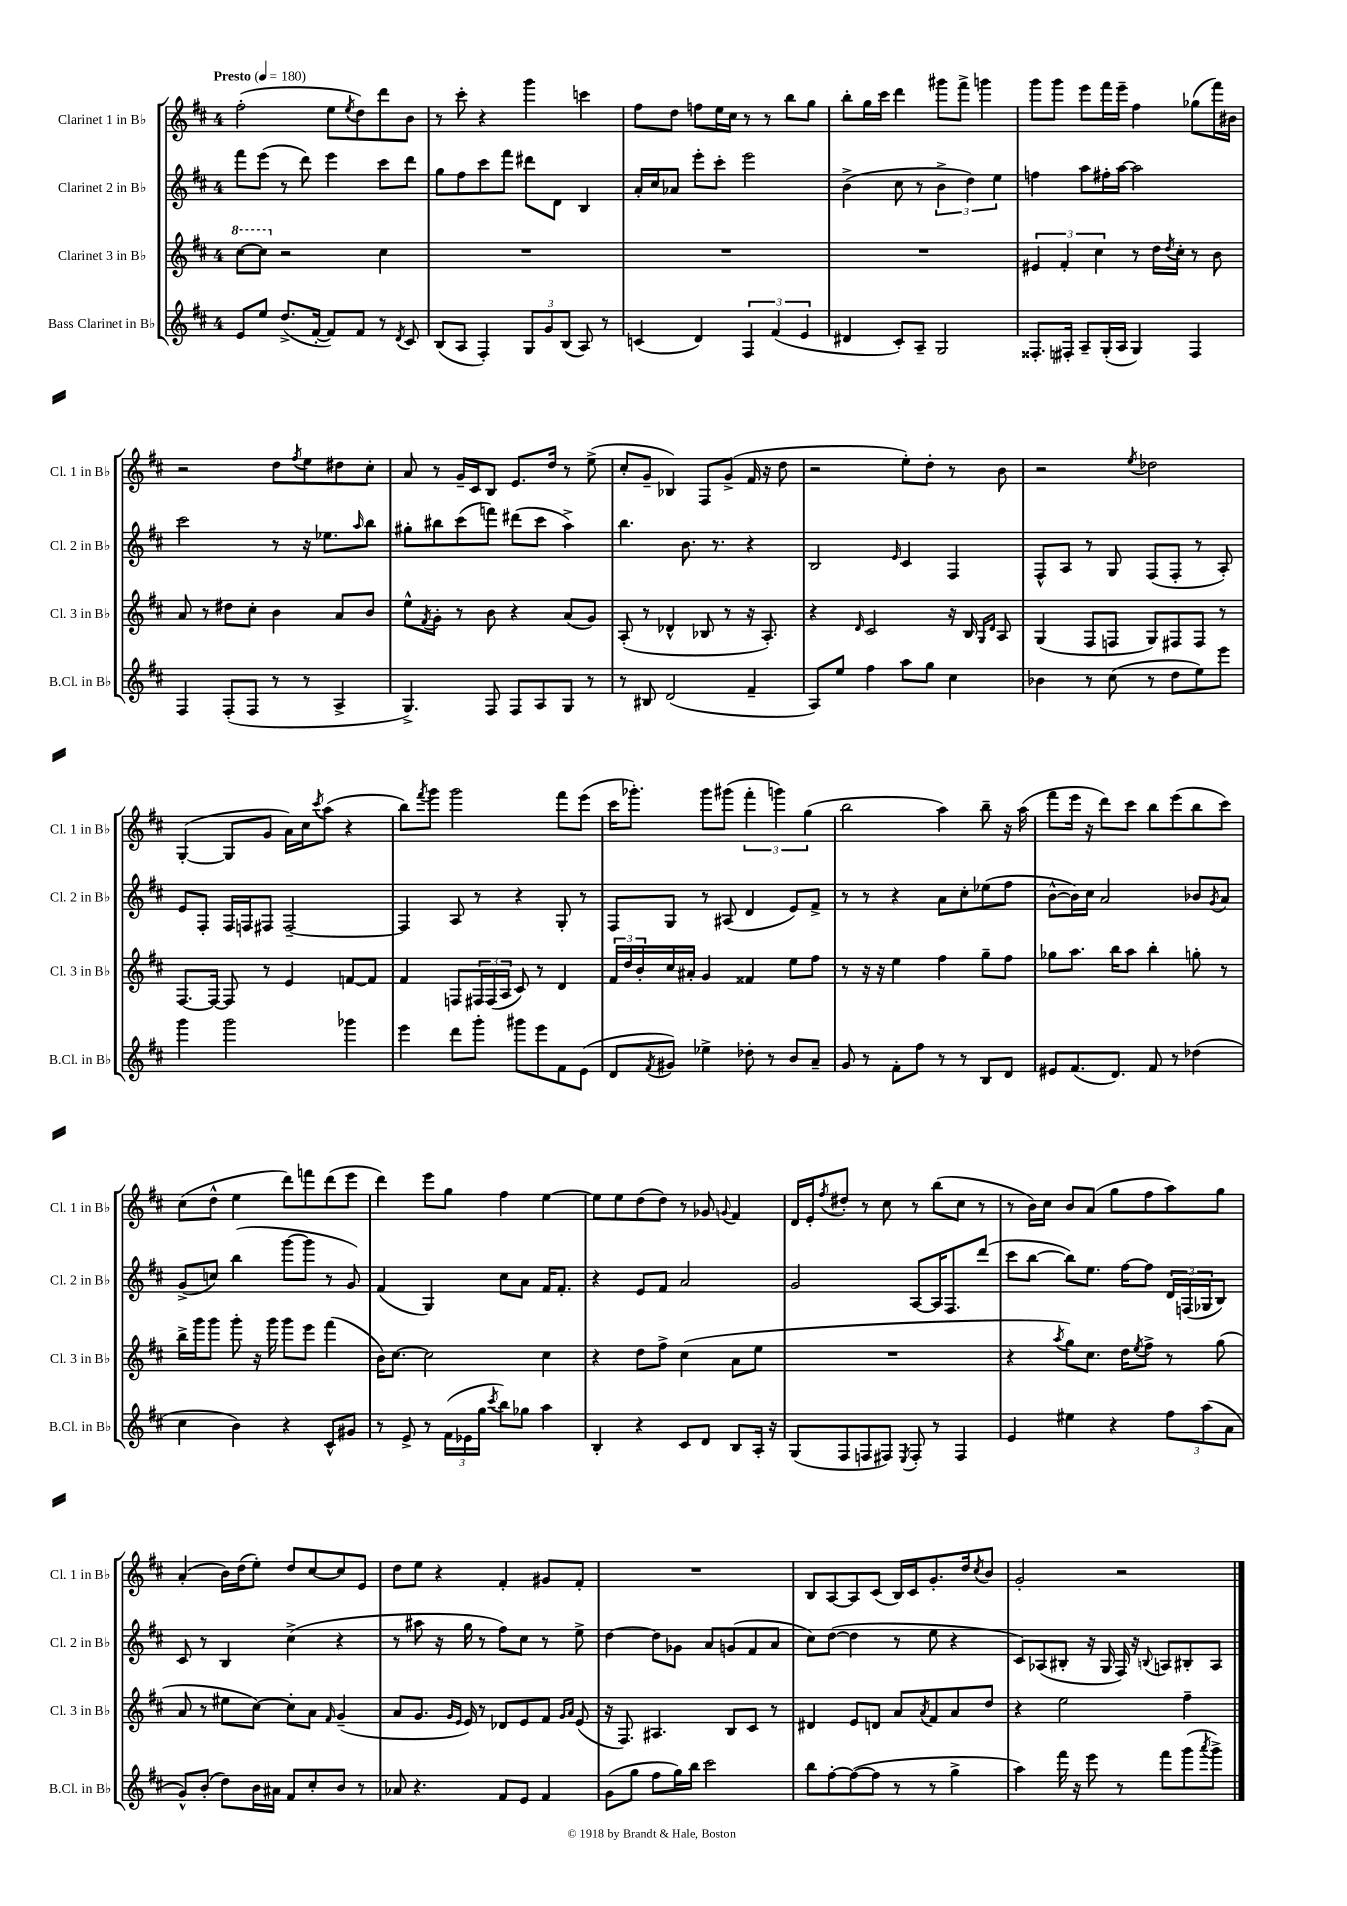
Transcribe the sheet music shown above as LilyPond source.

<<
\new StaffGroup <<
\new Staff = "s0" \with { instrumentName = "Clarinet 1 in Bb" shortInstrumentName = "Cl. 1 in Bb" } {
    \clef treble \key d \major \once \override Staff.TimeSignature.style = #'single-digit \time 4/4 \tempo "Presto" 4 = 180
    fis''2-.( e''8 \acciaccatura { e''8 } d''8) d'''8 b'8 |
    r8 cis'''8-. r4 g'''4 c'''4 |
    fis''8 d''8 f''8 e''16 cis''16 r8 r8 b''8 g''8 |
    b''8-. g''16 cis'''16 d'''4 gis'''8 fis'''8-> g'''4 |
    g'''8 g'''8 e'''8 fis'''16 e'''16-- fis''4 ges''8( fis'''16) bis'16 |
    r2 d''8 \acciaccatura { fis''8 } e''8 dis''8 cis''8-. |
    a'8 r8 g'16-- cis'16 b8 e'8. d''16 r8 e''8->( |
    cis''8-. g'8-- bes4) fis8 g'8->( fis'16 r16 d''8 |
    r2 e''8-.) d''8-. r8 b'8 |
    r2 \acciaccatura { e''8 } des''2 |
    g4~-.( g8 g'8 a'16) cis''16 \acciaccatura { cis'''8 } a''8( r4 |
    b''8) \acciaccatura { fis'''8 } g'''8 g'''2 fis'''8 e'''8( |
    cis'''16 ges'''8.-.) ges'''8 gis'''8( \tuplet 3/2 { fis'''4-. g'''4) g''4( } |
    b''2 a''4) b''8-- r16 a''16( |
    fis'''8 e'''16 r16 d'''8) cis'''8 b''8 e'''8( b''8 cis'''8) |
    cis''8( d''8-^ e''4 d'''8) f'''8 d'''8( e'''8 |
    d'''4) e'''8 g''8 fis''4 e''4~ |
    e''8 e''8 d''8( d''8) r8 ges'8 \appoggiatura { g'8 } fis'4 |
    d'16 e'16-. \acciaccatura { fis''8 } dis''8-. r8 cis''8 r8 b''8( cis''8 r8 |
    r8 b'16) cis''16 b'8 a'8( g''8 fis''8 a''8) g''8 |
    a'4-.( b'16) d''16( e''8-.) d''8 cis''8~ cis''8 e'8 |
    d''8 e''8 r4 fis'4-. gis'8 fis'8-. |
    R1 |
    b8 a8~ a8 cis'8( b16) cis'16 g'8.-. d''16 \acciaccatura { cis''8 } b'8 |
    g'2-. r2 \bar "|." |
}
\new Staff = "s1" \with { instrumentName = "Clarinet 2 in Bb" shortInstrumentName = "Cl. 2 in Bb" } {
    \clef treble \key d \major \once \override Staff.TimeSignature.style = #'single-digit \time 4/4
    fis'''8 e'''8( r8 d'''8) e'''4 cis'''8 d'''8 |
    g''8 fis''8 cis'''8 fis'''8 dis'''8 d'8 b4 |
    a'16-. cis''16 aes'8 e'''8-. cis'''8-. e'''2 |
    b'4->( cis''8 r8 \tuplet 3/2 { b'4-> d''4) e''4 } |
    f''4 a''8 fis''16-. a''16~ a''2 |
    cis'''2 r8 r16 ees''8. \grace { a''16 } b''8 |
    gis''8-. bis''8 cis'''8( f'''8) dis'''8( cis'''8 a''4->) |
    b''4. b'8. r8. r4 |
    b2 \grace { e'16 } cis'4 fis4 |
    fis8-^ a8 r8 g8 fis8( fis8-. r8 a8-.) |
    e'8 fis8-. fis16 f16 fis8 fis2~-- |
    fis4 a8 r8 r4 g8-. r8 |
    fis8 g8 r8 ais8( d'4 e'8) fis'8-> |
    r8 r8 r4 a'8 cis''8-. ees''8( fis''8 |
    b'8~-^ b'16) cis''16 a'2 bes'8 \acciaccatura { g'8 } a'8 |
    g'8->( c''8) b''4( g'''8~ g'''8 r8 g'8) |
    fis'4( g4) cis''8 a'8 fis'16 fis'8.-. |
    r4 e'8 fis'8 a'2 |
    g'2 a8~ a16 fis8. d'''8( |
    cis'''8 b''8~ b''8) e''8. fis''16~ fis''8 \tuplet 3/2 { d'16 f16( ges16 } b8) |
    cis'8 r8 b4 cis''4->( r4 |
    r8 ais''8 r16 g''16 r8 fis''8) cis''8 r8 e''8-> |
    d''4~ d''8 ges'8 a'8 g'8( fis'8 a'8 |
    cis''8) d''8~( d''4 r8 e''8 r4 |
    cis'8) aes8( bis8-. r16 g16 fis16) r16 \appoggiatura { b8 } a8 bis8-. a8 \bar "|." |
}
\new Staff = "s2" \with { instrumentName = "Clarinet 3 in Bb" shortInstrumentName = "Cl. 3 in Bb" } {
    \clef treble \key d \major \once \override Staff.TimeSignature.style = #'single-digit \time 4/4
    \ottava #1 cis'''8~ cis'''8 \ottava #0 r2 cis''4 |
    R1 |
    R1 |
    R1 |
    \tuplet 3/2 { eis'4 fis'4-. cis''4 } r8 d''16 \acciaccatura { d''8 } cis''16-. r8 b'8 |
    a'8 r8 dis''8 cis''8-. b'4 a'8 b'8 |
    e''8-^ \acciaccatura { fis'8 } g'8-. r8 b'8 r4 a'8( g'8) |
    a8-.( r8 des'4-^ bes8 r8 r16 a8.-.) |
    r4 \grace { d'16 } cis'2 r16 b16 \grace { g16 d'16 } a8 |
    g4( fis8 f8 g8) fis8 fis8 r8 |
    fis8.~ fis16~ fis8 r8 e'4 f'8~ f'8 |
    fis'4 f8 \tuplet 3/2 { fis16 fis16( a16 } cis'8) r8 d'4 |
    \tuplet 3/2 { fis'16 d''16 b'16-. } cis''16 ais'16-. g'4 fisis'4 e''8 fis''8 |
    r8 r16 r16 e''4 fis''4 g''8-- fis''8 |
    ges''8 a''8. b''16 a''8 b''4-. g''8-. r8 |
    b''16-> g'''16 g'''8 g'''8-. r16 g'''16 g'''8 e'''8 fis'''4( |
    b'16) cis''8.~ cis''2 cis''4 |
    r4 d''8 fis''8-> cis''4( a'8 e''8 |
    R1 |
    r4 \acciaccatura { a''8 } g''8) cis''8. d''16 \acciaccatura { e''8 } fis''8-> r8 g''8( |
    a'8 r8 eis''8 cis''8~) cis''8-. a'8 \grace { fis'16 } g'4--( |
    a'8 g'8. \grace { g'16 e'16 } e'16) r8 des'8 e'8 fis'8 \grace { g'16 a'16 } e'8( |
    r16 fis8.) ais4. b8 cis'8 r8 |
    dis'4 e'8 d'8 a'8 \acciaccatura { a'8 } fis'8 a'8 d''8 |
    r4 e''2 fis''4-- \bar "|." |
}
\new Staff = "s3" \with { instrumentName = "Bass Clarinet in Bb" shortInstrumentName = "B.Cl. in Bb" } {
    \clef treble \key d \major \once \override Staff.TimeSignature.style = #'single-digit \time 4/4
    e'8 e''8 d''8.->( fis'16~-. fis'8) fis'8 r8 \acciaccatura { d'8 } cis'8 |
    b8( a8 fis4-.) \tuplet 3/2 { g8 g'8 b8( } a8) r8 |
    c'4( d'4) \tuplet 3/2 { fis4 fis'4( e'4 } |
    dis'4 cis'8-.) a8-- g2 |
    fisis8.-. fis16-. a8-- g16-.( a16 g4) fis4 |
    fis4 fis8-.( fis8 r8 r8 a4-> |
    g4.->) fis8 fis8 a8 g8 r8 |
    r8 bis8 d'2( fis'4-- |
    a8) e''8 fis''4 a''8 g''8 cis''4 |
    bes'4 r8 cis''8( r8 d''8 e''8) e'''8 |
    g'''4 g'''2 ges'''4 |
    e'''4 d'''8 g'''8-. gis'''8 e'''8 fis'8 e'8( |
    d'8 \acciaccatura { fis'8 } gis'8) ees''4-> des''8-. r8 b'8 a'8-- |
    g'8 r8 fis'8-. fis''8 r8 r8 b8 d'8 |
    eis'8 fis'8.( d'8.) fis'8 r8 des''4( |
    cis''4 b'4) r4 cis'8-^ gis'8 |
    r8 e'8-> r8 \tuplet 3/2 { fis'16( ees'16 g''16 } \acciaccatura { cis'''8 } b''8) ges''8 a''4 |
    b4-. r4 cis'8 d'8 b8 a16-. r16 |
    g8( fis8 f8 fis8) \acciaccatura { e8 } fis8-. r8 fis4 |
    e'4 eis''4 r4 \tuplet 3/2 { fis''8 a''8( a'8 } |
    g'8-^) b'8-.( d''8) b'16 ais'16 fis'8 cis''8-. b'8 r8 |
    aes'8 r4. fis'8 e'8 fis'4 |
    g'8( g''8 fis''8 g''16) b''16 cis'''2 |
    b''8 fis''8~-. fis''8~( fis''8 r8 r8 g''4-> |
    a''4) fis'''16 r16 e'''8 r8 fis'''8 g'''8( \acciaccatura { a'''8 } g'''8->) \bar "|." |
}
>>
>>
\layout { \context { \Score \remove "Bar_number_engraver" } }
